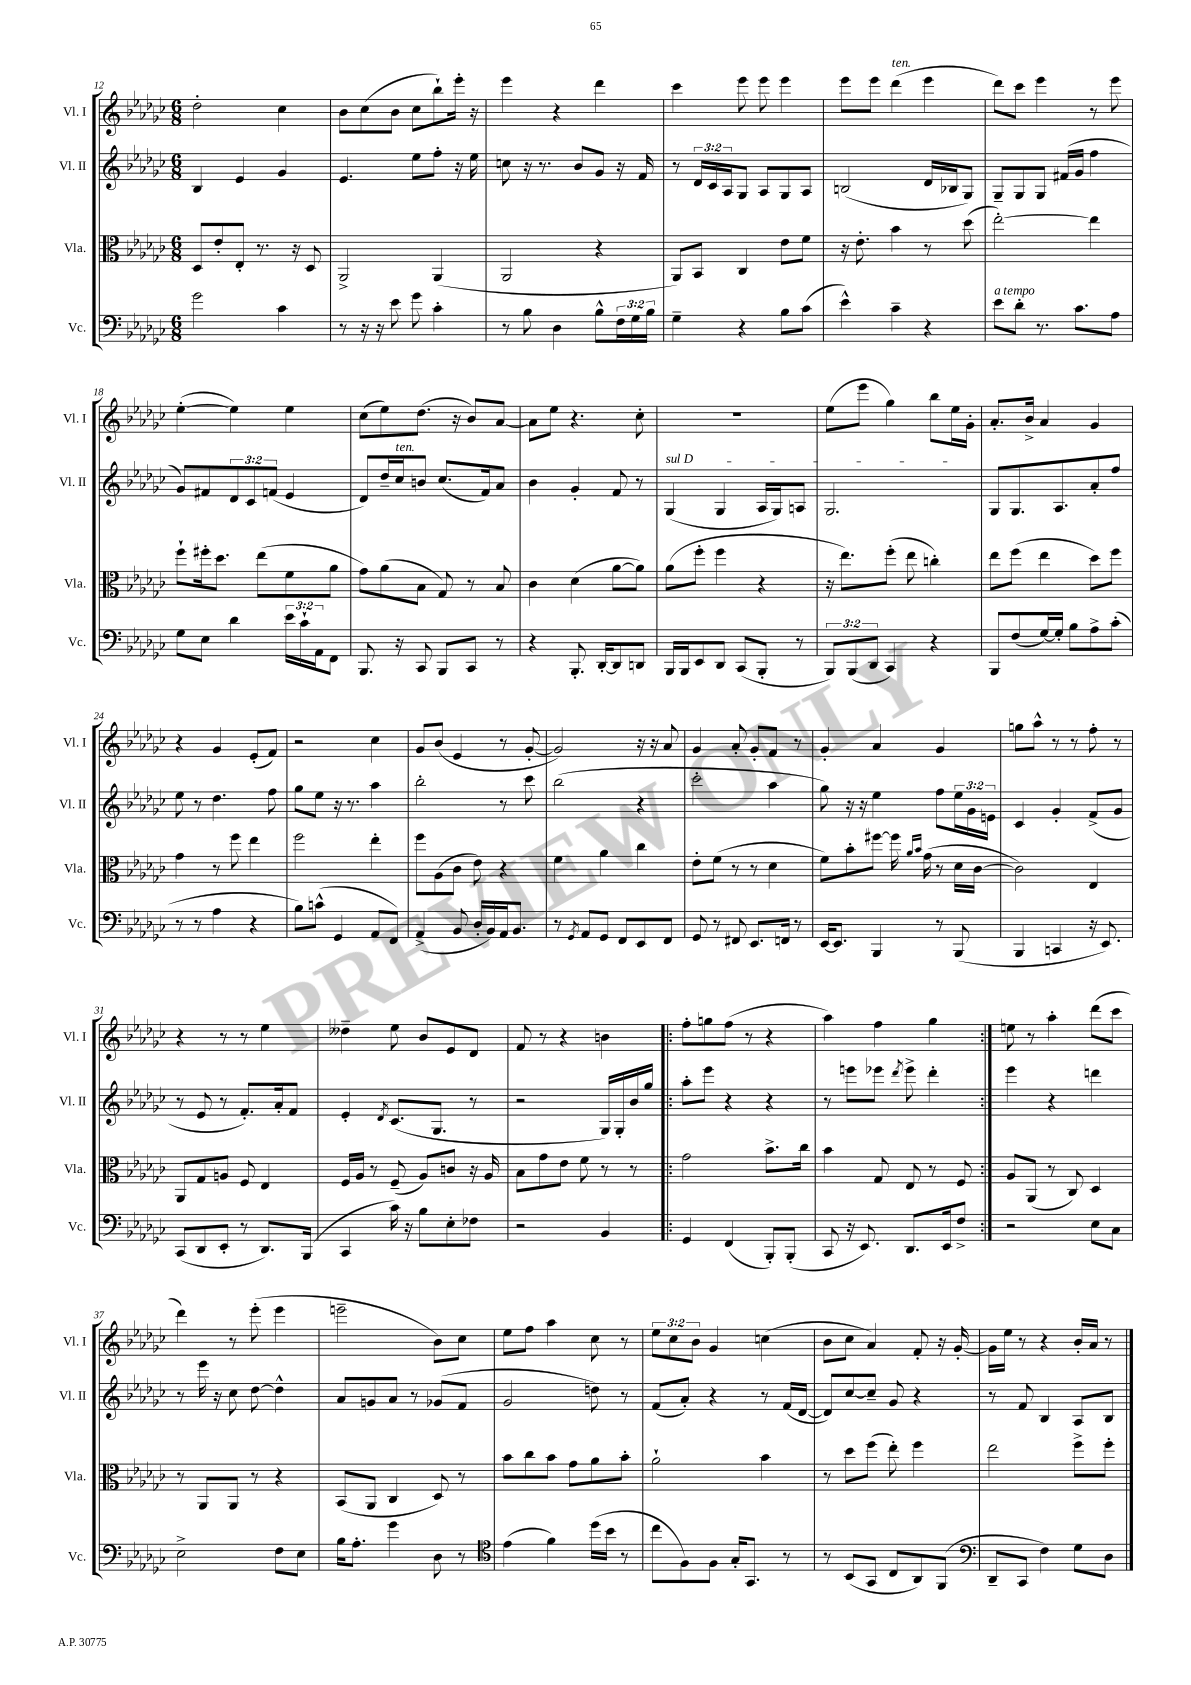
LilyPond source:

<<
\new StaffGroup <<
\new Staff = "s0" \with { instrumentName = "Vl. I" shortInstrumentName = "Vl. I" } {
    \clef treble \key ges \major \numericTimeSignature \time 6/8 \override Staff.TupletNumber.text = #tuplet-number::calc-fraction-text
    des''2-. ces''4 |
    bes'8 ces''8( bes'8 ces''8 bes''8-!) ees'''16-. r16 |
    ees'''4 r4 des'''4 |
    ces'''4 ees'''8 ees'''8 ees'''4 |
    ees'''8 ees'''8 des'''4^\markup { \italic "ten." }( ees'''4 |
    des'''8) ces'''8 ees'''4 r8 ees'''8 |
    ees''4~-.( ees''4) ees''4 |
    ces''8( ees''8) des''8.( r16 bes'8) aes'8~ |
    aes'8 ees''8 r4. ces''8-. |
    R2. |
    ees''8( ees'''8 ges''4) bes''8 ees''16 ges'16-. |
    aes'8.-. bes'16-> aes'4 ges'4 |
    r4 ges'4 ees'8-.( f'8) |
    r2 ces''4 |
    ges'8 bes'8( ees'4 r8 ges'8~-. |
    ges'2) r16 r16 aes'8 |
    ges'4 aes'8-. ges'8-. f'8 r8 |
    ges'4-. aes'4 ges'4 |
    g''8 aes''8-^ r8 r8 f''8-. r8 |
    r4 r8 r8 ees''4 |
    deses''4-- ees''8 bes'8 ees'8 des'8 |
    f'8 r8 r4 b'4 |
    \repeat volta 2 { f''8-. g''8 f''8( r8 r4 |
    aes''4) f''4 ges''4 | }
    e''8 r8 aes''4-. des'''8( ces'''8 |
    des'''4) r8 ees'''8-.( ees'''4 |
    e'''2-- bes'8) ces''8 |
    ees''8 f''8 aes''4 ces''8 r8 |
    \tuplet 3/2 { ees''8 ces''8 bes'8 } ges'4 c''4( |
    bes'8 ces''8 aes'4) f'8-. r16 ges'16~-. |
    ges'16 ees''16 r8 r4 bes'16-. aes'16 r8 \bar "|." |
}
\new Staff = "s1" \with { instrumentName = "Vl. II" shortInstrumentName = "Vl. II" } {
    \clef treble \key ges \major \numericTimeSignature \time 6/8 \override Staff.TupletNumber.text = #tuplet-number::calc-fraction-text
    bes4 ees'4 ges'4 |
    ees'4. ees''8 f''8-. r16 ees''16 |
    c''8 r16 r8. bes'8 ges'8 r16 f'16 |
    r8 \tuplet 3/2 { des'16 ces'16 aes16 } ges8 aes8 ges8 aes8 |
    b2( des'16 bes16 ges8) |
    ges8-- ges8 ges8 fis'16( ges'16 f''4 |
    ges'8) fis'8 \tuplet 3/2 { des'8 ces'8 f'8( } ees'4 |
    des'8) des''16-- ces''16^\markup { \italic "ten." } b'8 ces''8.( f'16) aes'8 |
    bes'4 ges'4-. f'8 r8 |
    \once \override TextSpanner.bound-details.left.text = \markup { \italic "sul D" } ges4\startTextSpan( ges4 aes16 ges16) a8 |
    ges2.\stopTextSpan |
    ges8 ges8. aes8. aes'8-. f''8 |
    ees''8 r8 des''4. f''8 |
    ges''8 ees''8 r16 r8. aes''4 |
    bes''2-. r8 ces'''8 |
    bes''2( r4 |
    ces'''2-. aes''4 |
    ges''8) r16 r16 ees''4 f''8 \tuplet 3/2 { ees''16 ges'16 e'16 } |
    ces'4 ges'4-. f'8->( ges'8 |
    r8 ees'8 r8 f'8.-.) aes'16-. f'8 |
    ees'4-. \acciaccatura { des'8 } ces'8.( ges8. r8 |
    r2 ges16) ges16-. bes'16 ges''16 |
    \repeat volta 2 { aes''8-. ees'''8 r4 r4 |
    r8 e'''8 ees'''8 \acciaccatura { des'''8 } ees'''8-> des'''4-. | }
    ees'''4 r4 d'''4 |
    r8 ees'''16 r16 ces''8 des''8~ des''4-^ |
    aes'8 g'8 aes'8 r8 ges'8( f'8 |
    ges'2 d''8) r8 |
    f'8( aes'8-.) r4 r8 f'16( des'16~ |
    des'8) ces''8~ ces''8-- ges'8 r4 |
    r8 f'8 bes4 aes8 bes8 \bar "|." |
}
\new Staff = "s2" \with { instrumentName = "Vla." shortInstrumentName = "Vla." } {
    \clef alto \key ges \major \numericTimeSignature \time 6/8
    des8 ees'8-. ees8-. r8. r16 des8 |
    aes,2-> aes,4( |
    aes,2 r4 |
    aes,8) bes,8 ces4 ees'8 f'8 |
    r16 ees'8.-. bes'4 r8 des''8( |
    ees''2~-.) ees''4 |
    f''8-! fis''16-. des''8. ees''8( f'8 aes'8 |
    ges'8) aes'8( bes8 ges8) r8 bes8 |
    ces'4 des'4( aes'8~ aes'8) |
    aes'8( f''8-. f''4 r4 |
    r16 ees''8.) f''8-.( ees''8 c''4-.) |
    ees''8 f''8( ees''4 des''8) f''8 |
    ges'4 r8 f''8 ees''4 |
    f''2 ees''4-. |
    f''8 aes8( ces'8 ees'8) r4 |
    f'4 aes'4 ces''4 |
    ees'8-. f'8( r8 r8 des'4 |
    f'8) bes'8-. fis''8~ fis''16 \grace { aes'16 bes'16 } ges'16( r8 des'16 ces'16~ |
    ces'2) ees4 |
    aes,8 ges8 a8 f8 ees4 |
    f16 aes16 r8 f8--( aes8) c'8 r16 aes16 |
    bes8 ges'8 ees'8 f'8 r8 r8 |
    \repeat volta 2 { ges'2 bes'8.-> ces''16 |
    bes'4 ges8 ees8 r8 f8 | }
    aes8 aes,8( r8 ces8) des4 |
    r8 aes,8 aes,8 r8 r4 |
    bes,8( aes,8 ces4 des8) r8 |
    bes'8 ces''8 bes'8 ges'8 aes'8 bes'8-. |
    aes'2-! bes'4 |
    r8 des''8 f''8( ees''8-.) f''4 |
    ees''2 f''8-> f''8-. \bar "|." |
}
\new Staff = "s3" \with { instrumentName = "Vc." shortInstrumentName = "Vc." } {
    \clef bass \key ges \major \numericTimeSignature \time 6/8 \override Staff.TupletNumber.text = #tuplet-number::calc-fraction-text
    ges'2 ces'4 |
    r8 r16 r16 ees'8 ges'8 ces'4-. |
    r8 bes8 des4 bes8-^ \tuplet 3/2 { f16 ges16 bes16 } |
    ges4-- r4 bes8 ces'8( |
    ees'4-^) ces'4-- r4 |
    ees'8^\markup { \italic "a tempo" } des'8-. r8. ces'8. aes8 |
    ges8 ees8 des'4 \tuplet 3/2 { ees'16 ces'16-! aes,16 } f,8 |
    bes,,8. r16 ces,8 bes,,8 ces,8 r8 |
    r4 bes,,8.-. des,16~-. des,8 d,8 |
    bes,,16 bes,,16 ees,8 des,8 ces,8( bes,,8-. r8 |
    \tuplet 3/2 { bes,,8) bes,,8( des,8 } ces,4) r4 |
    bes,,8 f8( ges16~) ges16-. bes8 aes8-> ces'8-.( |
    r8 r8 aes4 r4 |
    bes8) c'8-^( ges,4 aes,8 f,8) |
    aes,4->( bes,8 des16-. bes,16) aes,16 bes,8. |
    r8 \acciaccatura { ges,8 } aes,8 ges,8 f,8 ees,8 f,8 |
    ges,8 r8 fis,8 ees,8. f,16 r8 |
    ees,16~ ees,8. bes,,4 r8 bes,,8( |
    bes,,4 c,4 r16 ees,8.) |
    ces,8( des,8 ees,8-. r8 des,8.) bes,,16( |
    ces,4 ces'16) r16 bes8 ees8-. fes8 |
    r2 bes,4 |
    \repeat volta 2 { ges,4 f,4( bes,,8-.) bes,,8-.( |
    ces,8 r16 ees,8.) des,8. ees,16 f8-> | }
    r2 ees8 ces8 |
    ees2-> f8 ees8 |
    bes16 aes8.-. ges'4 des8 r8 |
    \clef tenor ees'4( f'4) des''16( bes'16 r8 |
    ces''8 f8) f8 ges16-. ges,8. r8 |
    r8 bes,8( ges,8 ces8 aes,8) f,8( |
    \clef bass des,8-- ces,8 f4) ges8 des8 \bar "|." |
}
>>
>>
\layout { \context { \Score currentBarNumber = #12 } }
